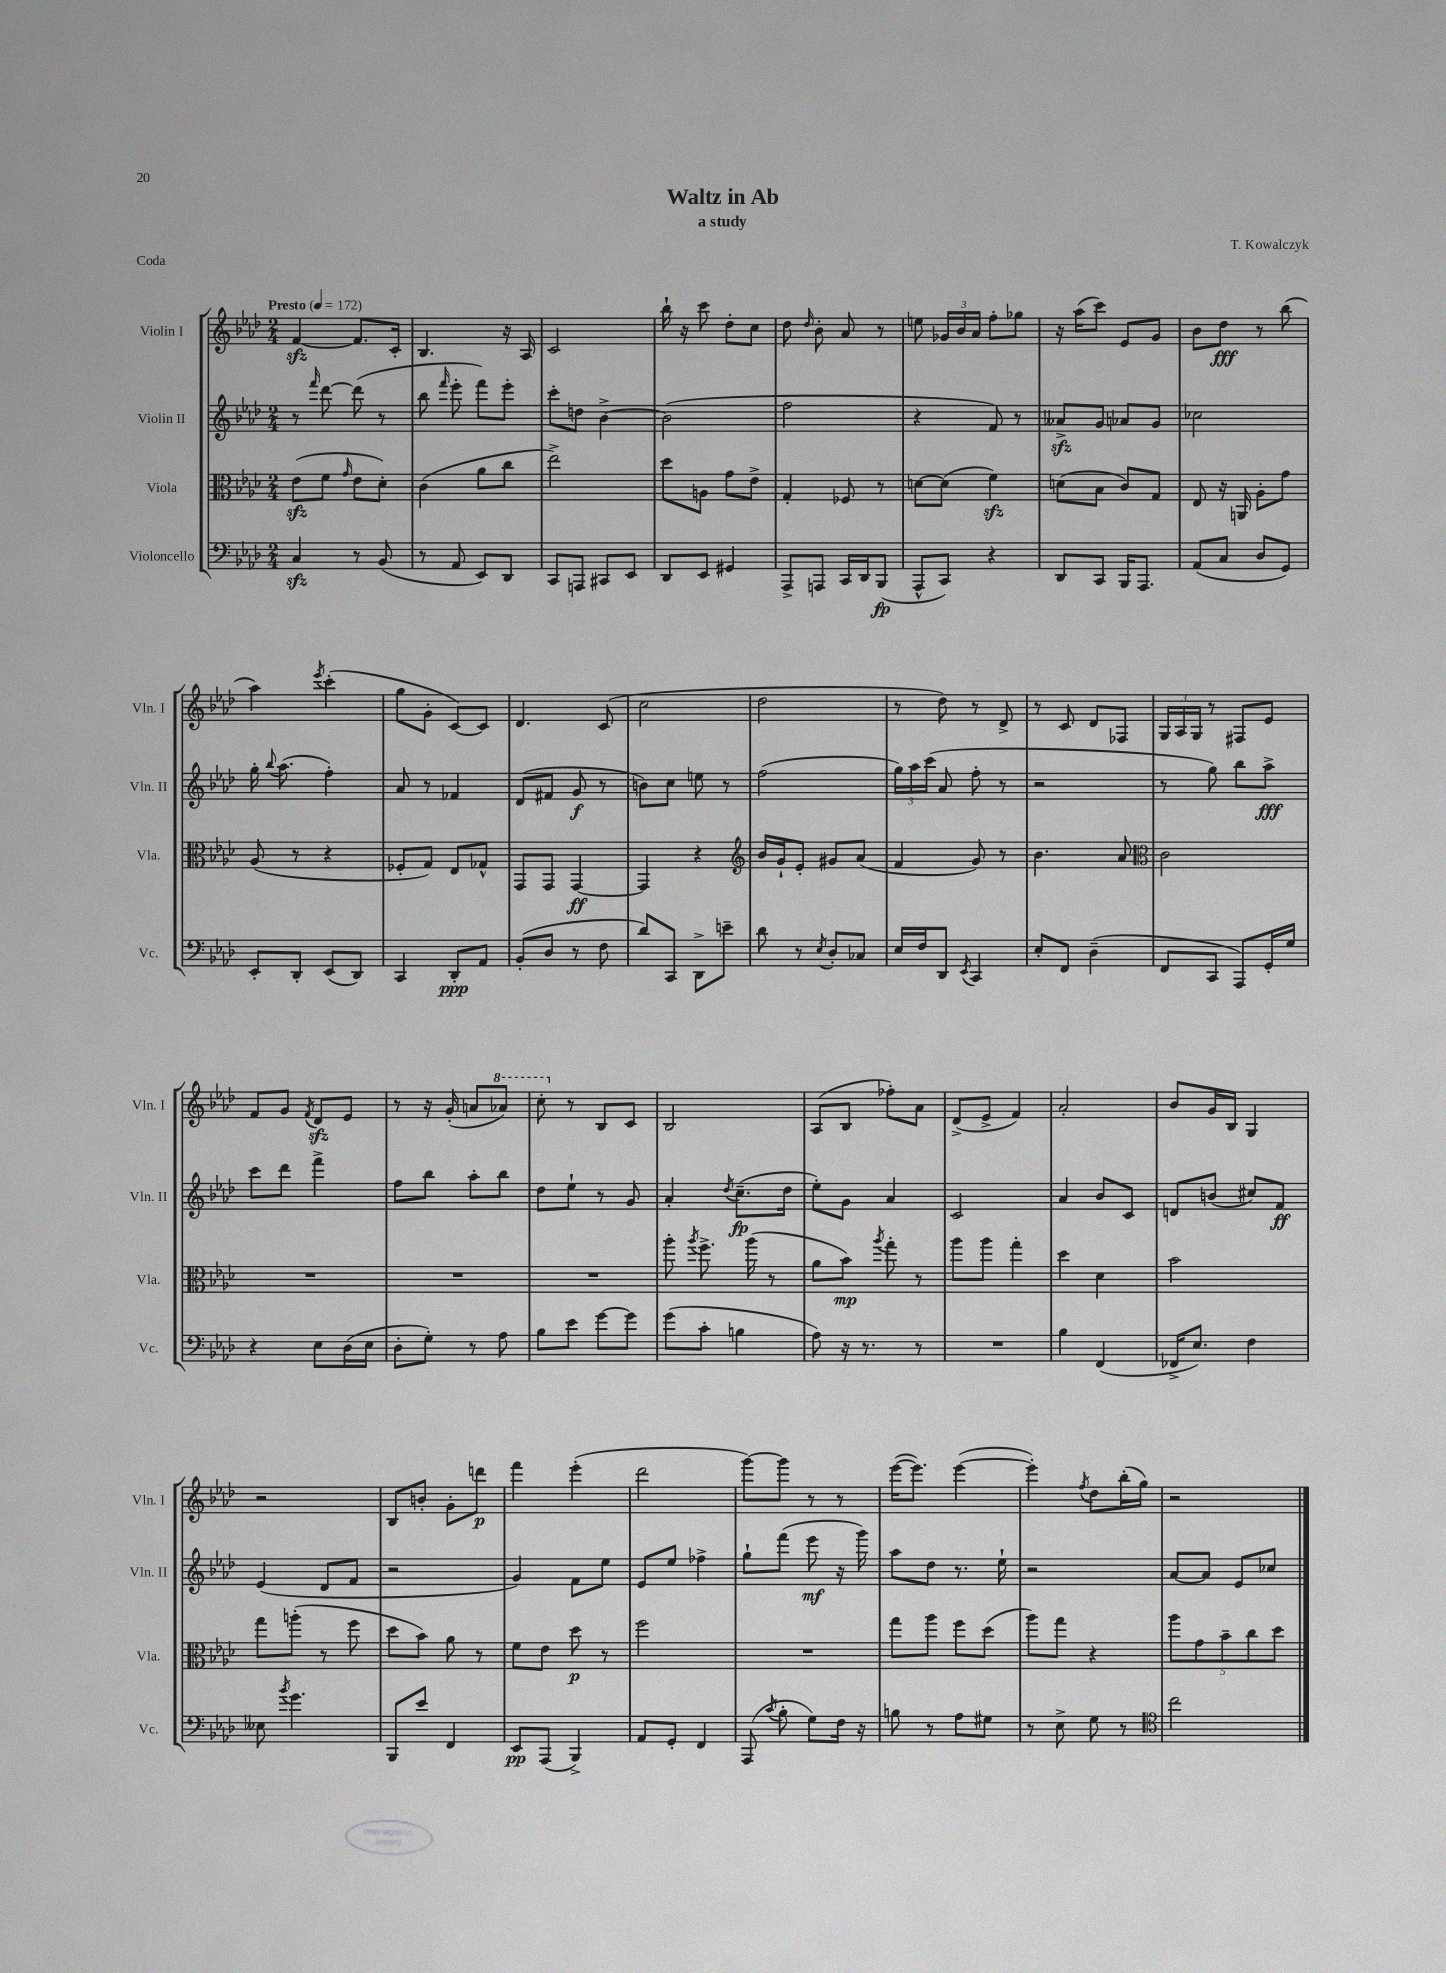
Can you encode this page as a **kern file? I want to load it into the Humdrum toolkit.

**kern	**kern	**kern	**kern
*staff4	*staff3	*staff2	*staff1
*clefF4	*clefC3	*clefG2	*clefG2
*k[b-e-a-d-]	*k[b-e-a-d-]	*k[b-e-a-d-]	*k[b-e-a-d-]
*M2/4	*M2/4	*M2/4	*M2/4
*MM172	*MM172	*MM172	*MM172
4C/	(8e-\L	8r	[4f/
.	.	16qqfff/	.
.	8f\J	[8ddd-\	.
.	16qqg/	.	.
8r	8e-\L	(8ddd-\]	8.f/]L
(8BB-/	8d-'\J)	8r	.
.	.	.	16c'/Jk
=	=	=	=
8r	(4c\	8bb-\	4.B-/
.	.	16qqfff/	.
8AA-/	.	8eee-'\	.
8EE-/L)	8a-\L	8fff\L)	.
8DD-/J	8cc\J	8eee-'\J	16r
.	.	.	16A-/
=	=	=	=
8CC/L	2ee-^\)	8ccc'\L	2c/
8AAA/J	.	8dd\J	.
8CC#/L	.	[4b-^\	.
8EE-/J	.	.	.
=	=	=	=
8DD-/L	8dd-\L	(2b-\]	16bb-`\
.	.	.	16r
8EE-/J	8A\J	.	8ccc\
4GG#/	8g\L	.	8dd-'\L
.	8e-^\J	.	8cc\J
=	=	=	=
8AAA-^/L	4G'/	2ff\	8dd-\
.	.	.	16qqdd-/
8AAA/J	.	.	8b-'\
16CC/LL	8F-/	.	8a-/
16DD-/J	.	.	.
(8BBB-/J	8r	.	8r
=	=	=	=
8AAA-^^/L	[8d\L	4r	8ee\
8CC/J)	(8d\]J	.	24g-/LL
.	.	.	24b-/
.	.	.	24a-/JJ
4r	4f\)	8f/)	8ff'\L
.	.	8r	8gg-\J
=	=	=	=
8DD-/L	(8d\L	8a--^/L	16r
.	.	.	(16aa-\LK
8CC/J	8B-\J	8g/J	8ccc\J)
16BBB-/LK	8c/L)	8a-/L	8e-/L
8.AAA-/J	.	.	.
.	8G/J	8g/J	8g/J
=	=	=	=
(8AA-/L	8E-/	2cc-\	8b-\L
8C/J	16r	.	8dd-\J
.	16AA/	.	.
8D-/L	8A-'\L	.	8r
8GG/J)	8g\J	.	(8bb-\
=	=	=	=
8EE-'/L	(8A-/	16gg'\	4aa-\)
.	.	8qqbb-/	.
.	.	(8.aa-\	.
8DD-'/J	8r	.	.
.	.	.	8qeee-/
(8EE-/L	4r	4ff'\)	(4ccc'\
8DD-/J)	.	.	.
=	=	=	=
4CC/	8F-'/L	8a-/	8gg\L
.	8G/J)	8r	8g'\J
8DD-'/L	8E-/L	4f-/	[8c/L)
8AA-/J	8G-^^/J	.	8c/]J
=	=	=	=
(8BB-'/L	8GG/L	(8d-/L	4.d-/
8D-/J	8GG/J	8f#/J	.
8r	[4GG/	8g/	.
8F\	.	8r	(8c/
=	=	=	=
8d-/L)	4GG/]	8b\L)	2cc\
8CC/J	.	8cc\J	.
8DD-^\L	4r	8ee\	.
8e~\J	.	8r	.
=	=	=	=
*	*clefG2	*	*
8d-\	16b-/LL	(2ff\	2dd-\
.	16g`/J	.	.
8r	8e-'/J	.	.
8qE-/	.	.	.
8D-'/L	8g#/L	.	.
8C-/J	(8a-/J	.	.
=	=	=	=
16E-/LL	4f/	24gg\LL)	8r
.	.	24aa-\	.
16F/J	.	.	.
.	.	(24ccc\JJ	.
8DD-/J	.	8a-/	8dd-\)
8qEE-/	.	.	.
4CC/	8g/)	8ff'\	8r
.	8r	8r	8d-^/
=	=	=	=
8E-'/L	4.b-\	2r	8r
8FF/J	.	.	8c/
(4D-~\	.	.	8d-/L
.	8a-/	.	8F-/J
=	=	=	=
*	*clefC3	*	*
8FF/L	2c\	8r	24G/LL
.	.	.	24A-/
.	.	.	24G/JJ
8CC/J	.	8gg\)	8r
8AAA-/L)	.	8bb-\L	8F#/L
16GG'/L	.	8aa-^\J	8e-/J
16G/JJ	.	.	.
=	=	=	=
4r	2r	8ccc\L	8f/L
.	.	8ddd-\J	8g/J
.	.	.	8qf/
8E-\L	.	4fff^\	8d-/L
(16D-\L	.	.	8e-/J
16E-\JJ	.	.	.
=	=	=	=
8D-'\L	2r	8ff\L	8r
8G'\J)	.	8bb-\J	16r
.	.	.	(16g'/
8r	.	8aa-'\L	8a/L
8A-\	.	8bb-\J	8aa-/J)
=	=	=	=
8B-\L	2r	8dd-\L	8ccc'\
8e-\J	.	8ee-`\J	8r
[8g\L	.	8r	8B-/L
8g\]J	.	8g/	8c/J
=	=	=	=
(8g\L	8aa-'\	4a-'/	2B-/
.	8qaa-/	.	.
8c'\J	8.ff^\	.	.
.	.	8qdd-/	.
4B\	.	(8.cc~\L	.
.	(16aa-\	.	.
.	8r	.	.
.	.	16dd-\Jk	.
=	=	=	=
8A-\)	8a-\L	8ee-'\L)	(8A-/L
16r	8b-\J)	8g\J	8B-/J
8.r	.	.	.
.	8qaa-/	.	.
.	8gg'\	4a-/	8ff-'\L)
8r	8r	.	8a-\J
=	=	=	=
2r	8aa-\L	2c/	(8d-^/L
.	8aa-\J	.	8e-^/J
.	4gg'\	.	4f/)
=	=	=	=
4B-\	4dd-\	4a-/	2a-'/
(4FF/	4d-\	8b-/L	.
.	.	8c/J	.
=	=	=	=
16FF-^/LK	2b-\	8d/L	8b-/L
8.E-/J)	.	.	.
.	.	(8b/J	16g/L
.	.	.	16B-/JJ
4F\	.	8cc#/L)	4G/
.	.	8f/J	.
=	=	=	=
8E--\	8gg\L	(4e-/	2r
8qb-/	.	.	.
4.g\	(8aa'\J	.	.
.	8r	8d-/L	.
.	8ff\	8f/J	.
=	=	=	=
8BBB-/L	8dd-\L	2r	8B-/L
8e-/J	8b-\J)	.	8b'/J
4FF/	8a-\	.	8g'\L
.	8r	.	8ddd\J
=	=	=	=
8EE-/L	8f\L	4g/)	4fff\
(8AAA-/J	8e-\J	.	.
4BBB-^/)	8dd-\	8f\L	(4eee-'\
.	8r	8ee-\J	.
=	=	=	=
8AA-/L	2ff\	8e-/L	2ddd-\
8GG'/J	.	8ee-/J	.
4FF/	.	4ff-^\	.
=	=	=	=
(8AAA-/	2r	8gg`\L	[8ggg\L)
8qc/	.	.	.
8B-'\	.	(8fff\J	8ggg\]J
8G\L)	.	8eee-\	8r
16F\Jk	.	16r	8r
16r	.	16ggg\)	.
=	=	=	=
8B\	8gg\L	8aa-\L	([16eee-\LK
.	.	.	8.eee-\]J)
8r	8aa-\J	8dd-\J	.
8A-\L	8ff\L	8.r	([4eee-\
8G#\J	(8dd-\J	.	.
.	.	16ee-`\	.
=	=	=	=
8r	8aa-\L)	2r	4eee-'\])
8E-^\	8gg\J	.	.
.	.	.	8qff/
8G\	4r	.	8dd-\L
8r	.	.	(16bb-'\L
.	.	.	16gg\JJ)
=	=	=	=
*clefC4	*	*	*
2cc\	10aa-\L	[8a-/L	2r
.	10g\	.	.
.	.	8a-/]J	.
.	10b-~\	.	.
.	.	8e-/L	.
.	10cc\	.	.
.	.	8cc-/J	.
.	10dd-\J	.	.
==	==	==	==
*-	*-	*-	*-
